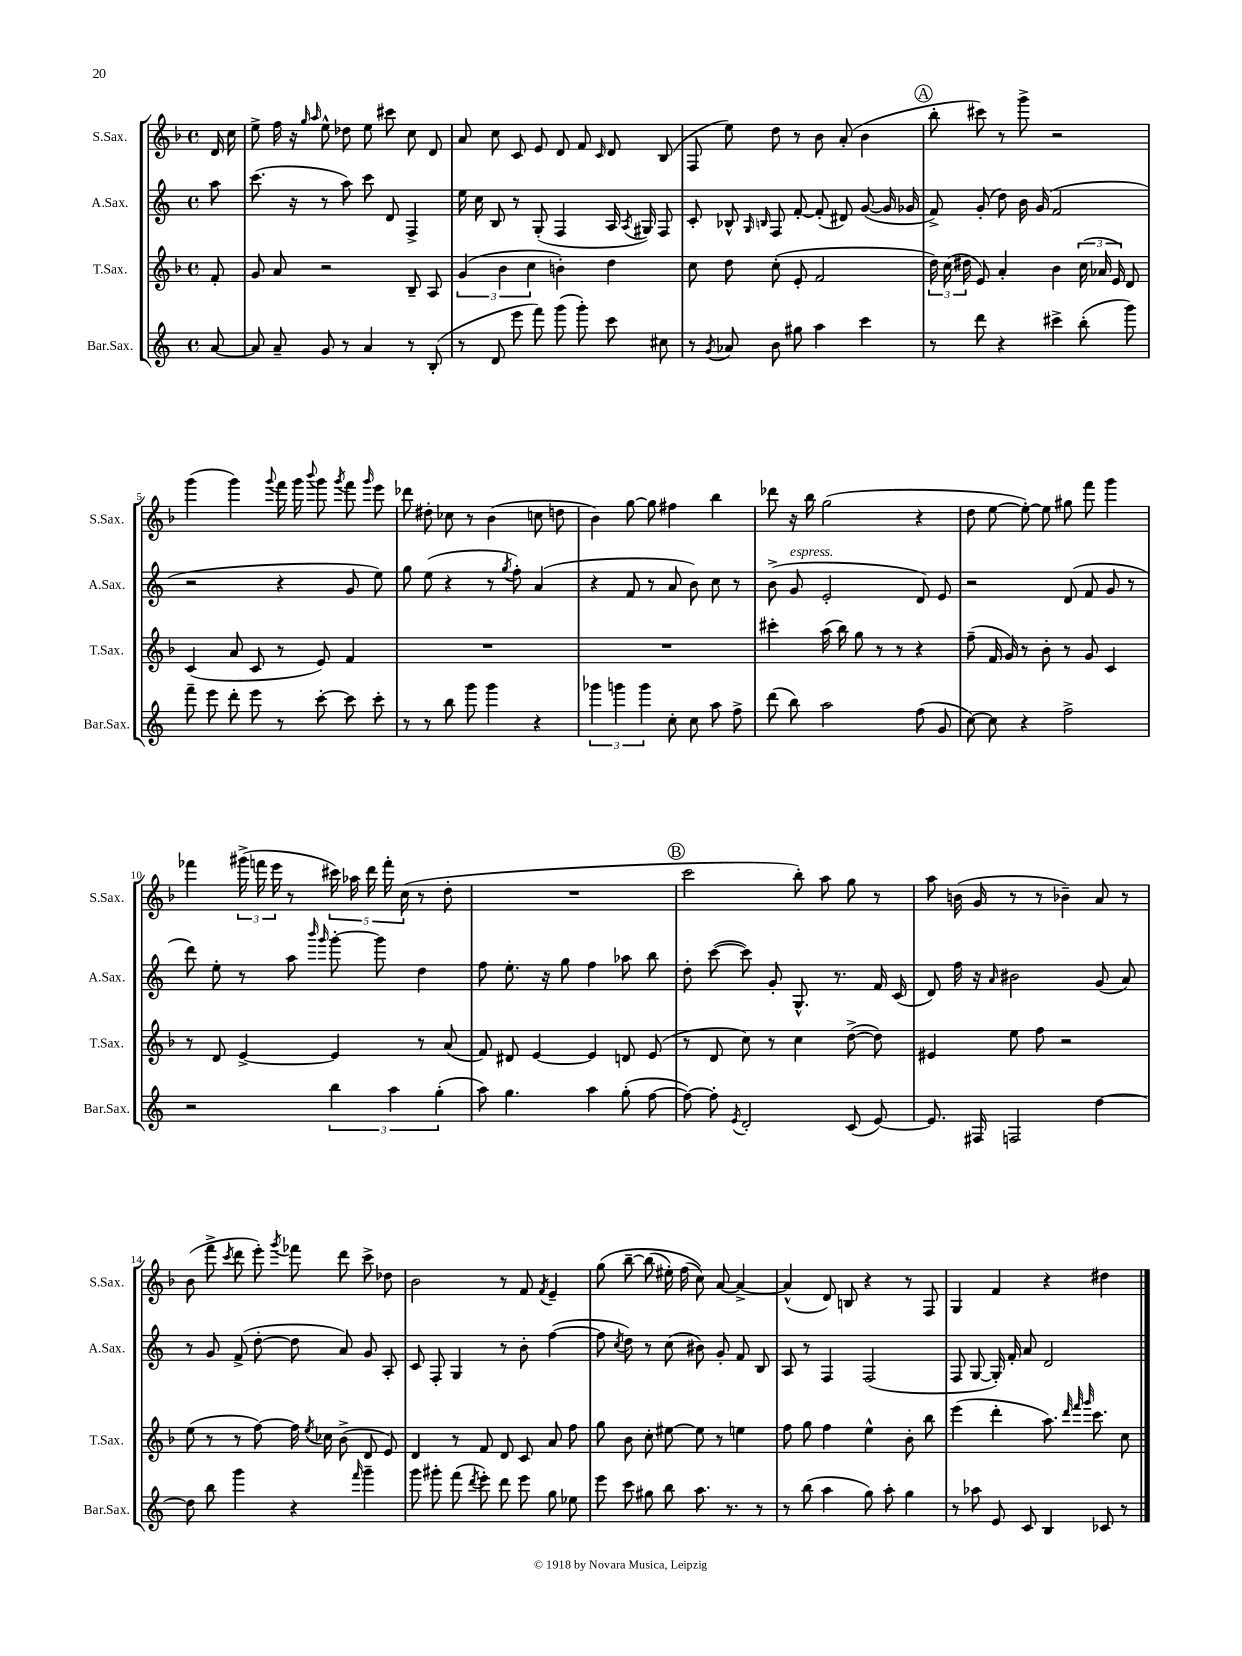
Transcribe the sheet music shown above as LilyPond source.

<<
\new StaffGroup <<
\new Staff = "s0" \with { instrumentName = "S.Sax." shortInstrumentName = "S.Sax." } {
    \clef treble \key f \major \defaultTimeSignature \time 4/4 \partial 8
    \autoBeamOff d'16 c''16 |
    e''8-> f''16 r16 \grace { g''16 a''16 } e''8-^ des''8 e''8 cis'''8 c''8 d'8 |
    a'8 c''8 c'8 e'8 d'8 f'8 \grace { c'16 } d'8 bes8( |
    f8 e''8) d''8 r8 bes'8 a'8-.( bes'4 |
    \mark \markup { \circle "A" } bes''8-. cis'''8) r8 g'''8-> r2 |
    g'''4( g'''4) \appoggiatura { g'''8 } f'''16 g'''16 \appoggiatura { bes'''8 } g'''8 \acciaccatura { g'''8 } f'''8 \grace { g'''16 } e'''8 |
    des'''8 dis''8-. ces''8 r8 bes'4( c''8 d''8 |
    bes'4) g''8~ g''8 fis''4 bes''4 |
    des'''8 r16 bes''16 g''2( r4 |
    d''8 e''8~ e''8~-.) e''8 gis''8 f'''8 g'''4 |
    fes'''4 \tuplet 3/2 { gis'''16->( f'''16 e'''16 } r8 \tuplet 5/4 { cis'''16) aes''16 d'''16 f'''16-. c''16( } r8 d''8-. |
    R1 |
    \mark \markup { \circle "B" } c'''2 bes''8-.) a''8 g''8 r8 |
    a''8 b'16( g'16 r8 r8 bes'4--) a'8 r8 |
    bes'8( f'''8-> \acciaccatura { c'''8 } d'''8 e'''8-.) \acciaccatura { g'''8 } fes'''8 d'''8 c'''8-> des''8 |
    bes'2 r8 f'8 \acciaccatura { f'8 } e'4-- |
    g''8\( bes''8~-- bes''8( eis''16-.) f''16( c''8)\) a'8~ a'4~-> |
    a'4-^( d'8) b8 r4 r8 f8 |
    g4 f'4 r4 dis''4 \bar "|." |
}
\new Staff = "s1" \with { instrumentName = "A.Sax." shortInstrumentName = "A.Sax." } {
    \clef treble \key c \major \defaultTimeSignature \time 4/4 \partial 8
    \autoBeamOff a''8 |
    c'''8.( r16 r8 a''8) c'''8 d'8 f4-> |
    e''16 c''16 b8 r8 g8-.( f4 a16 \acciaccatura { a8 } gis16) f8 |
    c'8-. bes8-^ \grace { g16 b16 } f8 f'8~-. f'8-.( dis'8) g'8~( g'16 ges'16 |
    \mark \markup { \circle "A" } f'8->) g'8-.( d''8) b'16 g'16( f'2 |
    r2 r4 g'8 e''8) |
    g''8 e''8( r4 r8 \acciaccatura { g''8 } f''8-.) a'4( |
    r4 f'8 r8 a'8 b'8) c''8 r8 |
    b'8->( g'8^\markup { \italic "espress." } e'2-. d'8) e'8 |
    r2 d'8( f'8 g'8 r8 |
    d'''8) e''8-. r8 a''8 \grace { b'''16 g'''16 } g'''8~-. g'''8 d''4 |
    f''8 e''8.-. r16 g''8 f''4 aes''8 b''8 |
    \mark \markup { \circle "B" } d''8-. c'''8~( c'''8) g'8-. g8.-^ r8. f'16 c'16( |
    d'8) f''16 r16 \grace { a'16 } bis'2 g'8( a'8) |
    r8 g'8 f'8->( d''8~-. d''8 a'8) g'8 a8-. |
    c'8 f8-. g4 r8 b'8-. f''4~( |
    f''8 \acciaccatura { c''8 } d''8) r8 c''8( bis'8) g'8-. f'8 b8 |
    a8 r8 f4 f2( |
    f8 g8~ g16-.) f'16-. a'8 d'2 \bar "|." |
}
\new Staff = "s2" \with { instrumentName = "T.Sax." shortInstrumentName = "T.Sax." } {
    \clef treble \key f \major \defaultTimeSignature \time 4/4 \partial 8
    \autoBeamOff f'8-. |
    g'8 a'8 r2 bes8-- a8 |
    \tuplet 3/2 { g'4( bes'4 c''4 } b'4-.) d''4 |
    c''8 d''8 c''8-.( e'8-. f'2 |
    \mark \markup { \circle "A" } \tuplet 3/2 { d''16) c''16( dis''16 } e'8) a'4-. bes'4 \tuplet 3/2 { c''16( aes'16 e'16) } d'8 |
    c'4( a'8 c'8 r8 e'8) f'4 |
    R1 |
    R1 |
    cis'''4-. a''16( bes''16) g''8 r8 r8 r4 |
    f''8--( f'16 g'16) r8 bes'8-. r8 g'8 c'4 |
    r8 d'8 e'4~-> e'4 r8 a'8( |
    f'8) dis'8 e'4~ e'4 d'8 e'8( |
    \mark \markup { \circle "B" } r8 d'8 c''8) r8 c''4 d''8~->( d''8) |
    eis'4 e''8 f''8 r2 |
    e''8( r8 r8 f''8~) f''16 \acciaccatura { e''8 } ces''16 bes'8->( d'8 e'8) |
    d'4 r8 f'8 d'8 c'8 a'8 f''8 |
    g''8 bes'8 c''8-. eis''8~ eis''8 r8 e''4 |
    f''8 g''8 f''4 e''4-^ bes'8-. bes''8 |
    e'''4( d'''4-. a''8.) \grace { d'''32 f'''32 g'''32 } c'''8. c''8 \bar "|." |
}
\new Staff = "s3" \with { instrumentName = "Bar.Sax." shortInstrumentName = "Bar.Sax." } {
    \clef treble \key c \major \defaultTimeSignature \time 4/4 \partial 8
    \autoBeamOff a'8~ |
    a'8 a'8-- g'8 r8 a'4 r8 b8-.( |
    r8 d'8 e'''8 f'''8) g'''8( g'''8-.) c'''8 cis''8 |
    r8 \acciaccatura { g'8 } aes'8 b'8 gis''8 a''4 c'''4 |
    \mark \markup { \circle "A" } r8 d'''8 r4 cis'''4-> b''8-.( g'''8) |
    f'''8-- e'''8 d'''8-. e'''8 r8 c'''8~-. c'''8 c'''8-. |
    r8 r8 b''8 g'''8 g'''4 r4 |
    \tuplet 3/2 { ges'''4 g'''4 g'''4 } c''8-. c''8 a''8 f''8-> |
    d'''8( b''8) a''2 f''8( g'8 |
    c''8~) c''8 r4 f''2-> |
    r2 \tuplet 3/2 { b''4 a''4 g''4-.( } |
    a''8) g''4. a''4 g''8-.( f''8~ |
    \mark \markup { \circle "B" } f''8~) f''8-. \acciaccatura { e'8 } d'2-. c'8( e'8~) |
    e'8. fis16 f2 d''4~ |
    d''8 b''8 g'''4 r4 \grace { f'''16 } g'''4-- |
    g'''8 gis'''8-. f'''8( \acciaccatura { d'''8 } e'''8-.) d'''8 e'''8 g''8 ees''8 |
    e'''8 c'''8 gis''8 b''8 a''8. r8. r8 |
    r8 b''8( a''4 g''8) a''8-. g''4 |
    r8 aes''8 e'8 c'8 b4 ces'8 r8 \bar "|." |
}
>>
>>
